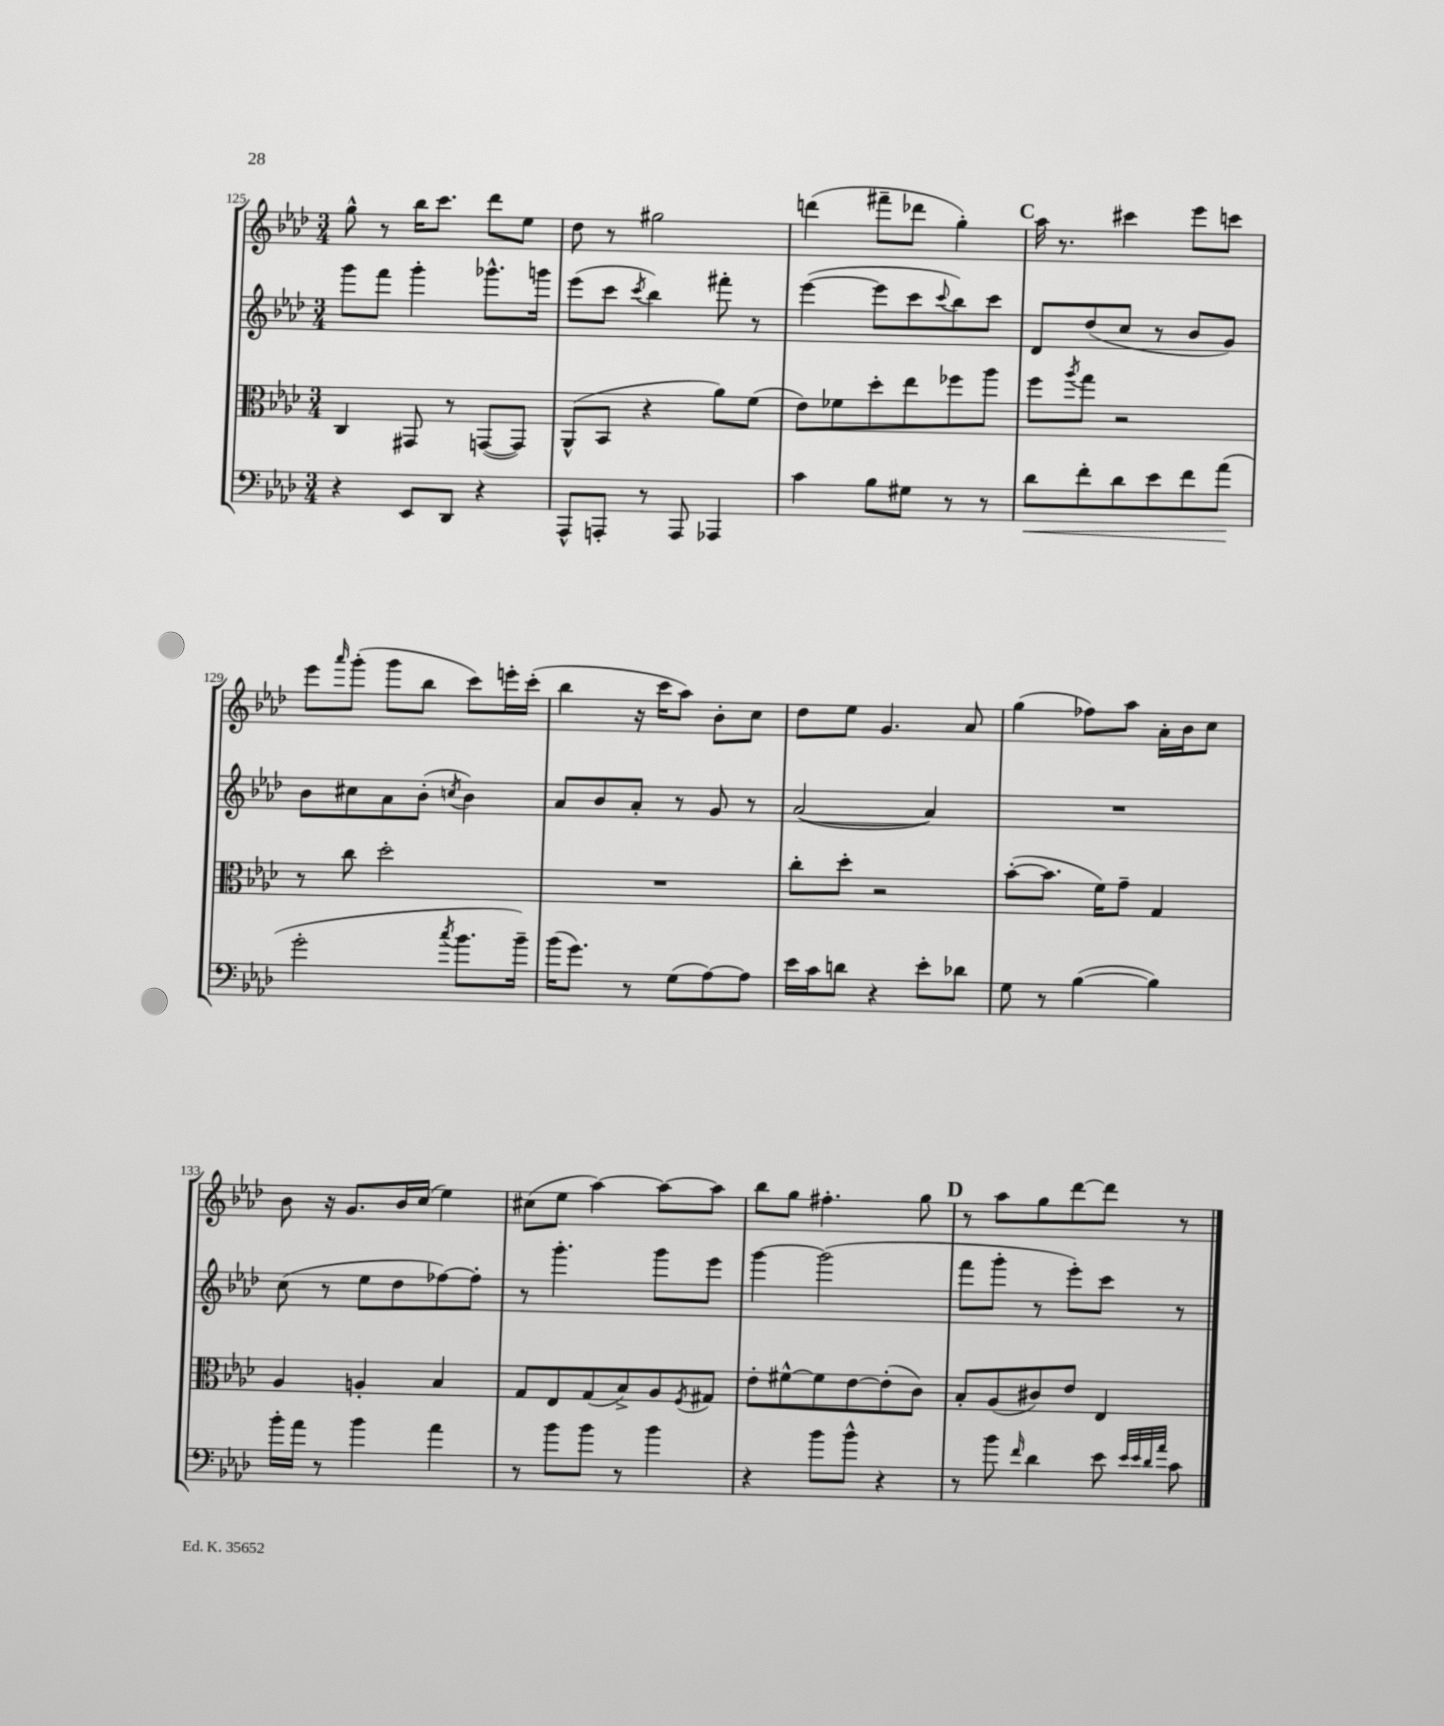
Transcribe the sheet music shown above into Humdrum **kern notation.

**kern	**dynam	**kern	**kern	**kern
*part4	*part4	*part3	*part2	*part1
*staff4	*staff4	*staff3	*staff2	*staff1
*clefF4	*	*clefC3	*clefG2	*clefG2
*k[b-e-a-d-]	*	*k[b-e-a-d-]	*k[b-e-a-d-]	*k[b-e-a-d-]
*M3/4	*	*M3/4	*M3/4	*M3/4
=125	=125	=125	=125	=125
4r	.	4C/	8ggg\L	8gg^^\
.	.	.	8fff\J	8r
8EE-/L	.	8GG#X/	4ggg'\	16bb-\KL
.	.	.	.	8.ccc\J
8DD-/J	.	8r	.	.
4r	.	([8GGn/L	8.ggg-X^^\L	8ddd-\L
.	.	8GG/J])	.	8ee-\J
.	.	.	16gggn\Jk	.
=126	=126	=126	=126	=126
8AAA-^^/L	.	(8AA-^^/L	(8eee-\L	8dd-\
8AAAn'/J	.	8BB-/J	8ccc\J	8r
.	.	.	8qccc/	.
8r	.	4r	4bb-\)	2gg#X\
8AAA/	.	.	.	.
4AAA-X/	.	8a-\L)	8fff#X'\	.
.	.	(8f\J	8r	.
=127	=127	=127	=127	=127
4c\	.	8e-\L)	([4eee-\	(4dddn\
.	.	8f-X\	.	.
8B-\L	.	8dd-'\	8eee-\L]	8fff#X~\L
8G#X\J	.	8ee-\	8ccc\	8ddd-X\J
.	.	.	8qqccc/	.
8r	.	8ff-X\	8bb-\)	4gg'\)
8r	.	8aa-\J	8ccc\J	.
!!LO:REH:place=s1:t=C
=128	=128	=128	=128	=128
!	!LO:HP:b	!	!	!
8d-\L	<	8ff\L	8d-/L	16aa-\
.	.	.	.	8.r
.	.	8qaa-/	.	.
8f'\	.	8gg\J	(8dd-/	.
8d-\	.	2r	8cc/J	4ccc#X\
8e-\	.	.	8r	.
8f\	.	.	8b-/L	8eee-\L
(8a-\J	.	.	8g/J)	8cccn\J
.	[	.	.	.
!!LO:LB:g=z
=129	=129	=129	=129	=129
2g'\	.	8r	8b-\L	8eee-\L
.	.	.	.	16qqaaa-/
.	.	8cc\	8cc#X\	(8ggg'\J
.	.	2dd-'\	8a-\	8ggg\L
.	.	.	(8b-'\J	8bb-\J
8qcc/	.	.	8qccn/	.
8.b-\L	.	.	4b-\)	8ccc\L)
.	.	.	.	16eeen'\L
16b-~\Jk)	.	.	.	(16ccc'\JJ
=130	=130	=130	=130	=130
(16b-\KL	.	2.r	8a-/L	4bb-\
8.g\J)	.	.	.	.
.	.	.	8b-/	.
8r	.	.	8a-'/J	16r
.	.	.	.	16ccc\KL
(8G\L	.	.	8r	8aa-\J)
[8A-\)	.	.	8g/	8b-'\L
8A-\J]	.	.	8r	8cc\J
=131	=131	=131	=131	=131
16e-\LL	.	8cc'\L	([2a-/	8dd-\L
16c\J	.	.	.	.
8dn\J	.	8dd-'\J	.	8ee-\J
4r	.	2r	.	4.g/
8e-'\L	.	.	4a-/])	.
8d-X\J	.	.	.	8a-/
=132	=132	=132	=132	=132
8G\	.	([8b-'\L	2.r	(4gg\
8r	.	8.b-\J]	.	.
([4B-\	.	.	.	8ff-X\L)
.	.	16f\KL)	.	.
.	.	8g~\J	.	8aa-\J
4B-\])	.	4G/	.	16a-'\LL
.	.	.	.	16b-\J
.	.	.	.	8cc\J
!!LO:LB:g=z
=133	=133	=133	=133	=133
16b-'\LL	.	4A-/	(8cc\	8b-\
16a-\JJ	.	.	.	.
8r	.	.	8r	16r
.	.	.	.	8.g/L
4b-\	.	4An'/	8ee-\L	.
.	.	.	8dd-\	16b-/L
.	.	.	.	(16cc/JJ
4a-\	.	4B-/	[8ff-X\)	4ee-\)
.	.	.	8ff-'\J]	.
=134	=134	=134	=134	=134
8r	.	8G/L	8r	(8cc#X\L
8b-\L	.	8E-/	4.ggg'\	8ee-\J
8b-\J	.	(8G/	.	[4aa-\)
8r	.	8B-^/)	.	.
4b-\	.	8A-/	8ggg\L	8aa-\L_
.	.	8qF/	.	.
.	.	8G#X/J	8eee-\J	8aa-\J]
=135	=135	=135	=135	=135
4r	.	8e-'\L	[4ggg\	8bb-\L
.	.	[8f#X^^\	.	8gg\J
8b-\L	.	8f#\]	(2ggg\]	4.ff#X'\
8b-^^\J	.	[8e-\	.	.
4r	.	(8e-'\]	.	.
.	.	8c\J)	.	8gg\
!!LO:REH:place=s1:t=D
=136	=136	=136	=136	=136
8r	.	8B-'/L	8fff\L	8r
8b-\	.	(8A-/	8ggg'\J	8aa-\L
16qqf/	.	.	.	.
4d-\	.	8c#X/)	8r	8gg\
.	.	8e-/J	8eee-'\L)	[8ddd-\
8e-\	.	4E-/	8ccc\J	8ddd-\J]
32qqe-/LLL	.	.	.	.
32qqe-/	.	.	.	.
32qqd-/	.	.	.	.
32qqa-/JJJ	.	.	.	.
8c\	.	.	8r	8r
==	==	==	==	==
*-	*-	*-	*-	*-
